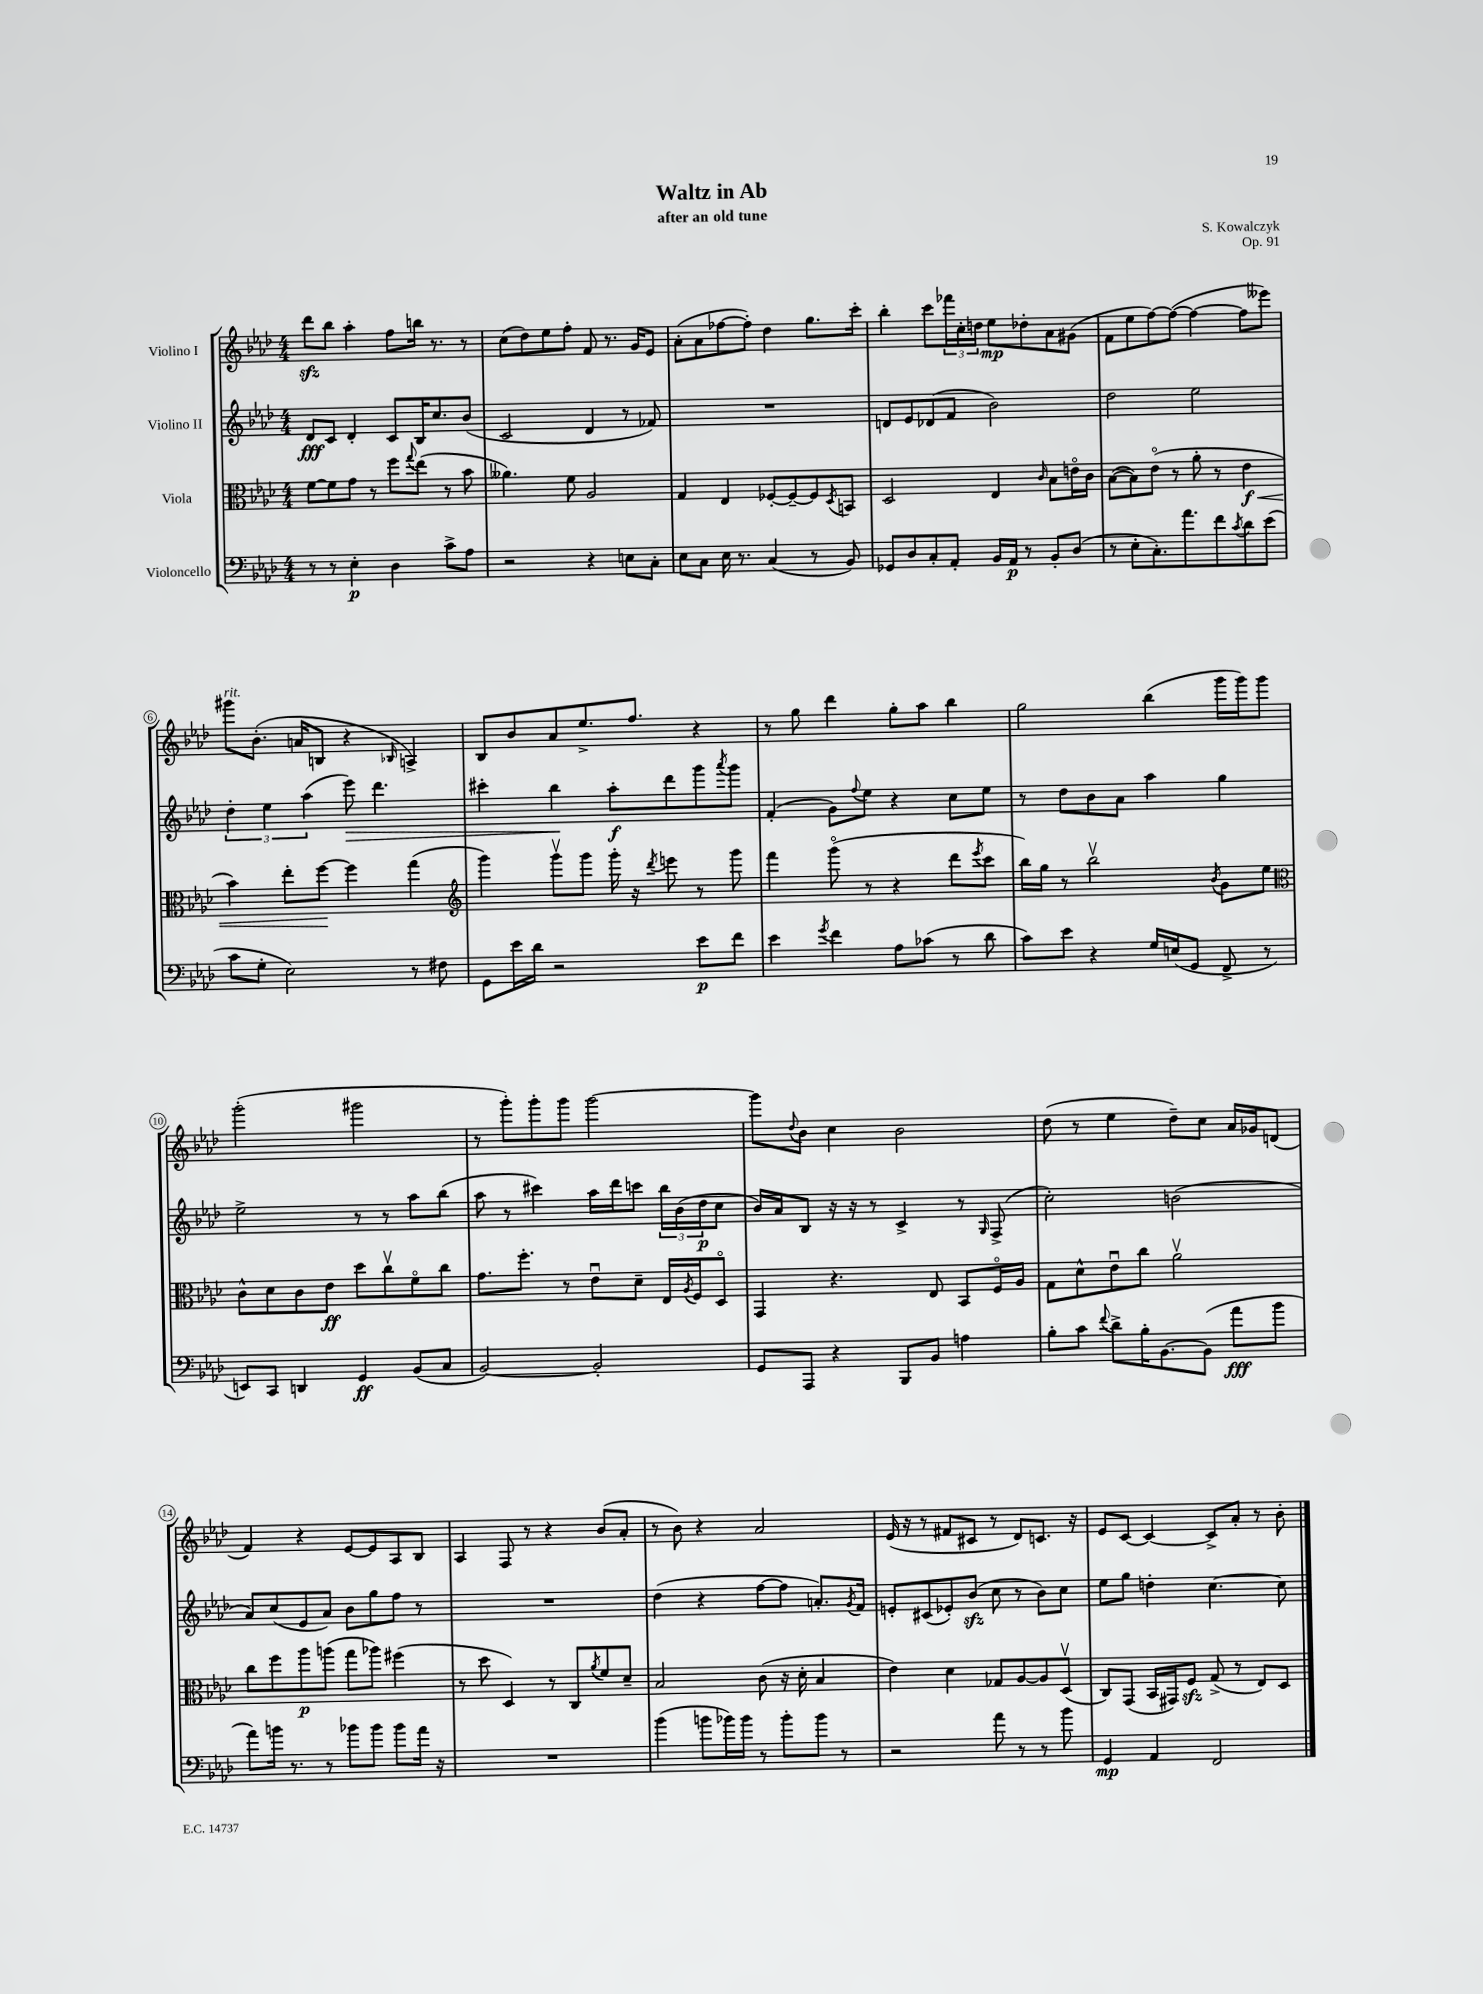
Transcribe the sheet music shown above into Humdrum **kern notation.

**kern	**kern	**kern	**kern
*staff4	*staff3	*staff2	*staff1
*clefF4	*clefC3	*clefG2	*clefG2
*k[b-e-a-d-]	*k[b-e-a-d-]	*k[b-e-a-d-]	*k[b-e-a-d-]
*M4/4	*M4/4	*M4/4	*M4/4
8r	[8f\L	8d-/L	8ddd-\L
8r	8f\]	8c/J	8bb-\J
4E-'\	8g\J	4d-'/	4aa-'\
.	8r	.	.
4D-\	8ff\L	8c/L	8ff\L
.	8qqgg/	.	.
.	(8ee-\J	16B-/K	16bb\Jk
.	.	8.cc/	8.r
8c^\L	8r	.	.
8A-\J	8b-\	(8b-/J	8r
=	=	=	=
2r	4.a--\)	2c/	(8cc\L
.	.	.	8dd-\)
.	.	.	8ee-\
.	8f\	.	8ff'\J
4r	2A-/	4d-/	8f/
.	.	.	8.r
8E\L	.	8r	.
.	.	.	16g/LK
8C'\J	.	8f-/)	8e-/J
=	=	=	=
8E-\L	4G/	1r	(8a-'\L
8C\J	.	.	8a-\
16E-\	4E-/	.	[8ff-\
8.r	.	.	.
.	.	.	8ff-'\]J)
(4C/	[8F-'/L	.	4dd-\
.	8F-~/_	.	.
8r	8F-/]	.	8.gg\L
.	8qD-/	.	.
8BB-/)	8BB/J	.	.
.	.	.	16ccc'\Jk
=	=	=	=
8GG-/L	2D-/	8d/L	4bb-'\
8D-/	.	8e-/	.
8C'/	.	(8d-/	8ccc\L
8AA-'/J	.	8f/J	24fff-\L
.	.	.	24cc'\
.	.	.	24dd\JJ
16BB-/LL	4E-/	2b-\)	8ee-\L
16AA-/JJ	.	.	.
8r	.	.	8dd-'\
.	16qqc/	.	.
8BB-'/L	8B-\L	.	8a-\
(8D-/J	16eo\L	.	(8g#\J
.	16c\JJ	.	.
=	=	=	=
8r	([8B-\L	2dd-\	8f\L
8E-'\L	8B-\])	.	8ee-\
8.C'\)	(8e-o\J	.	[8ff\)
.	8r	.	(8ff\_J
8.a-\	.	.	.
.	8a-'\	2ee-\	4ff\_
8f\	8r	.	.
8qc/	.	.	.
8d-\	4e-\	.	8ff\]L
(8e-\J	.	.	8eee--\J)
=	=	=	=
8c\L	4b-\)	6dd-'\	8ggg#\L
8G'\J	.	.	(8.b-'\J
.	.	6ee-\	.
2E-\)	8ee-'\L	.	.
.	.	.	16a/LK
.	.	(6aa-\	.
.	[8ff\J	.	8B/J
.	4ff\]	8eee-\)	4r
.	.	4.ddd-\	.
.	.	.	16qqB-/
8r	(4gg\	.	4A^/)
8F#\	.	.	.
=	=	=	=
*	*clefG2	*	*
8GG\L	4ggg\)	4ccc#'\	8B-/L
16e-\L	.	.	8b-/
16d-\JJ	.	.	.
2r	8gggv\L	4bb-\	8a-/
.	8ggg\J	.	8.ee-^/
.	16ggg'\	8aa-'\L	.
.	16r	.	8.ff/J
.	8qddd-/	.	.
.	8eee\	8ddd-\	.
8e-\L	8r	8ggg\	4r
.	.	8qaaa-/	.
8f\J	8ggg\	8ggg\J	.
=	=	=	=
4e-\	4fff\	(4f'/	8r
.	.	.	8gg\
8qg/	.	.	.
4f\	(8gggo\	8g\L)	4ddd-\
.	.	8qqff/	.
.	8r	8ee-\J	.
8A-\L	4r	4r	8gg'\L
(8c-\J	.	.	8aa-\J
8r	8ddd-\L	8cc\L	4bb-\
.	8qeee-/	.	.
8d-\	8ccc\J	8ee-\J	.
=	=	=	=
8c\L)	16bb-\LL)	8r	2gg\
.	16gg\JJ	.	.
8e-\J	8r	8dd-\L	.
4r	2bb-v\	8b-\	.
.	.	8a-\J	.
16G/LL	.	4aa-\	(4bb-\
(16E/J	.	.	.
8GG/J	.	.	.
.	8qb-/	.	.
8FF^/	8g\L	4gg\	16ggg\LL
.	.	.	16ggg\J)
8r	8ee-\J	.	8ggg\J
=	=	=	=
*	*clefC3	*	*
8EE/L)	8c^^\L	2ee-^\	(2ggg'\
8CC/J	8d-\	.	.
4DD/	8c\	.	.
.	8e-\J	.	.
4GG/	8dd-\L	8r	2ggg#\
.	8ccv\	8r	.
(8BB-/L	8fo\	8aa-\L	.
8C/J	8cc\J	(8bb-\J	.
=	=	=	=
[2BB-/)	8.g\L	8aa-\	8r
.	.	8r	8ggg'\L)
.	8.ff'\J	.	.
.	.	4ccc#\)	8ggg'\
.	8r	.	8ggg\J
2BB-'/]	8e-u\L	16aa-\LL	[2ggg\
.	.	16ddd-\J	.
.	8d-~\J	8ccc\J	.
.	16E-/LL	24bb-\LL	.
.	.	(24b-\	.
.	8qA-/	.	.
.	16F/J	.	.
.	.	24dd-\J	.
.	8D-o/J	8cc\J	.
=	=	=	=
8GG/L	4GG/	16b-/LL)	8ggg\]L
.	.	16a-/J	.
.	.	.	8qqdd-/
8AAA-/J	.	8B-/J	8b-\J
4r	4.r	16r	4cc\
.	.	16r	.
.	.	8r	.
8BBB-/L	.	4c^/	2b-\
8BB-/J	8E-/	.	.
4A\	8BB-/L	8r	.
.	.	16qqG/	.
.	16Fo/L	(8F^/	.
.	16A-/JJ	.	.
=	=	=	=
8B-'\L	8G\L	2cc'\)	(8dd-\
8c\J	8d-^^\	.	8r
8qqf/	.	.	.
8d-^\L	8e-u\	.	4ee-\
16B-'\K	8cc\J	.	.
[8.BB-\	.	.	.
.	2a-v\	(2b\	8dd-~\L)
(8BB-\]J	.	.	8cc\J
8a-\L	.	.	16a-/LL
.	.	.	16g-/J
8b-\J	.	.	(8d/J
=	=	=	=
8a-\L)	8cc\L	8a-/L)	4f/)
16b\Jk	8ff\	(8cc/	.
8.r	.	.	.
.	8aa-\	8e-/	4r
8r	(8aa\J	8a-/J)	.
8b-\L	8gg\L	8b-\L	[8e-/L
8b-\J	8aa-\J)	8gg\	8e-/]
8b-\L	(4ff#\	8ff\J	8A-/
16a-\Jk	.	8r	8B-/J
16r	.	.	.
=	=	=	=
1r	8r	1r	4A-/
.	8dd-\	.	.
.	4D-/)	.	8F/
.	.	.	8r
.	8r	.	4r
.	8C/L	.	.
.	8qa-/	.	.
.	8f/	.	(8b-/L
.	8d-~/J	.	8a-'/J
=	=	=	=
(4b-\	2B-/	(4dd-\	8r
.	.	.	8b-\)
8b\L	.	4r	4r
16b-\L)	.	.	.
16b-\JJ	.	.	.
8r	(8c\	[8ff\L	2a-/
8b-'\L	16r	8ff\]J	.
.	16d-'\	.	.
8b-\J	4B-/	8.a'/L)	.
8r	.	.	.
.	.	8qg/	.
.	.	16f/Jk	.
=	=	=	=
2r	4e-\)	8e'/L	(16e-/
.	.	.	16r
.	.	(8c#/	8r
.	4d-\	8e-'/)	8f#/L
.	.	(8b-/J	8c#/J
8a-\	8G-/L	8cc\	8r
8r	[8A-/	8r	8d-/L)
8r	8A-/]	8b-\L)	8.c/J
8b-\	(8D-v/J	8cc\J	.
.	.	.	16r
=	=	=	=
4GG/	8C/L)	8ee-\L	8e-/L
.	(8GG/J	8gg\J	[8c/J
4AA-/	16BB-/LL	4dd'\	4c/_
.	16GG#/J)	.	.
.	8F/J	.	.
2FF/	(8G^/	[4.cc\	8c^/]L
.	8r	.	8a-'/J
.	8E-/L)	.	8r
.	8D-/J	8cc\]	8b-'\
==	==	==	==
*-	*-	*-	*-
